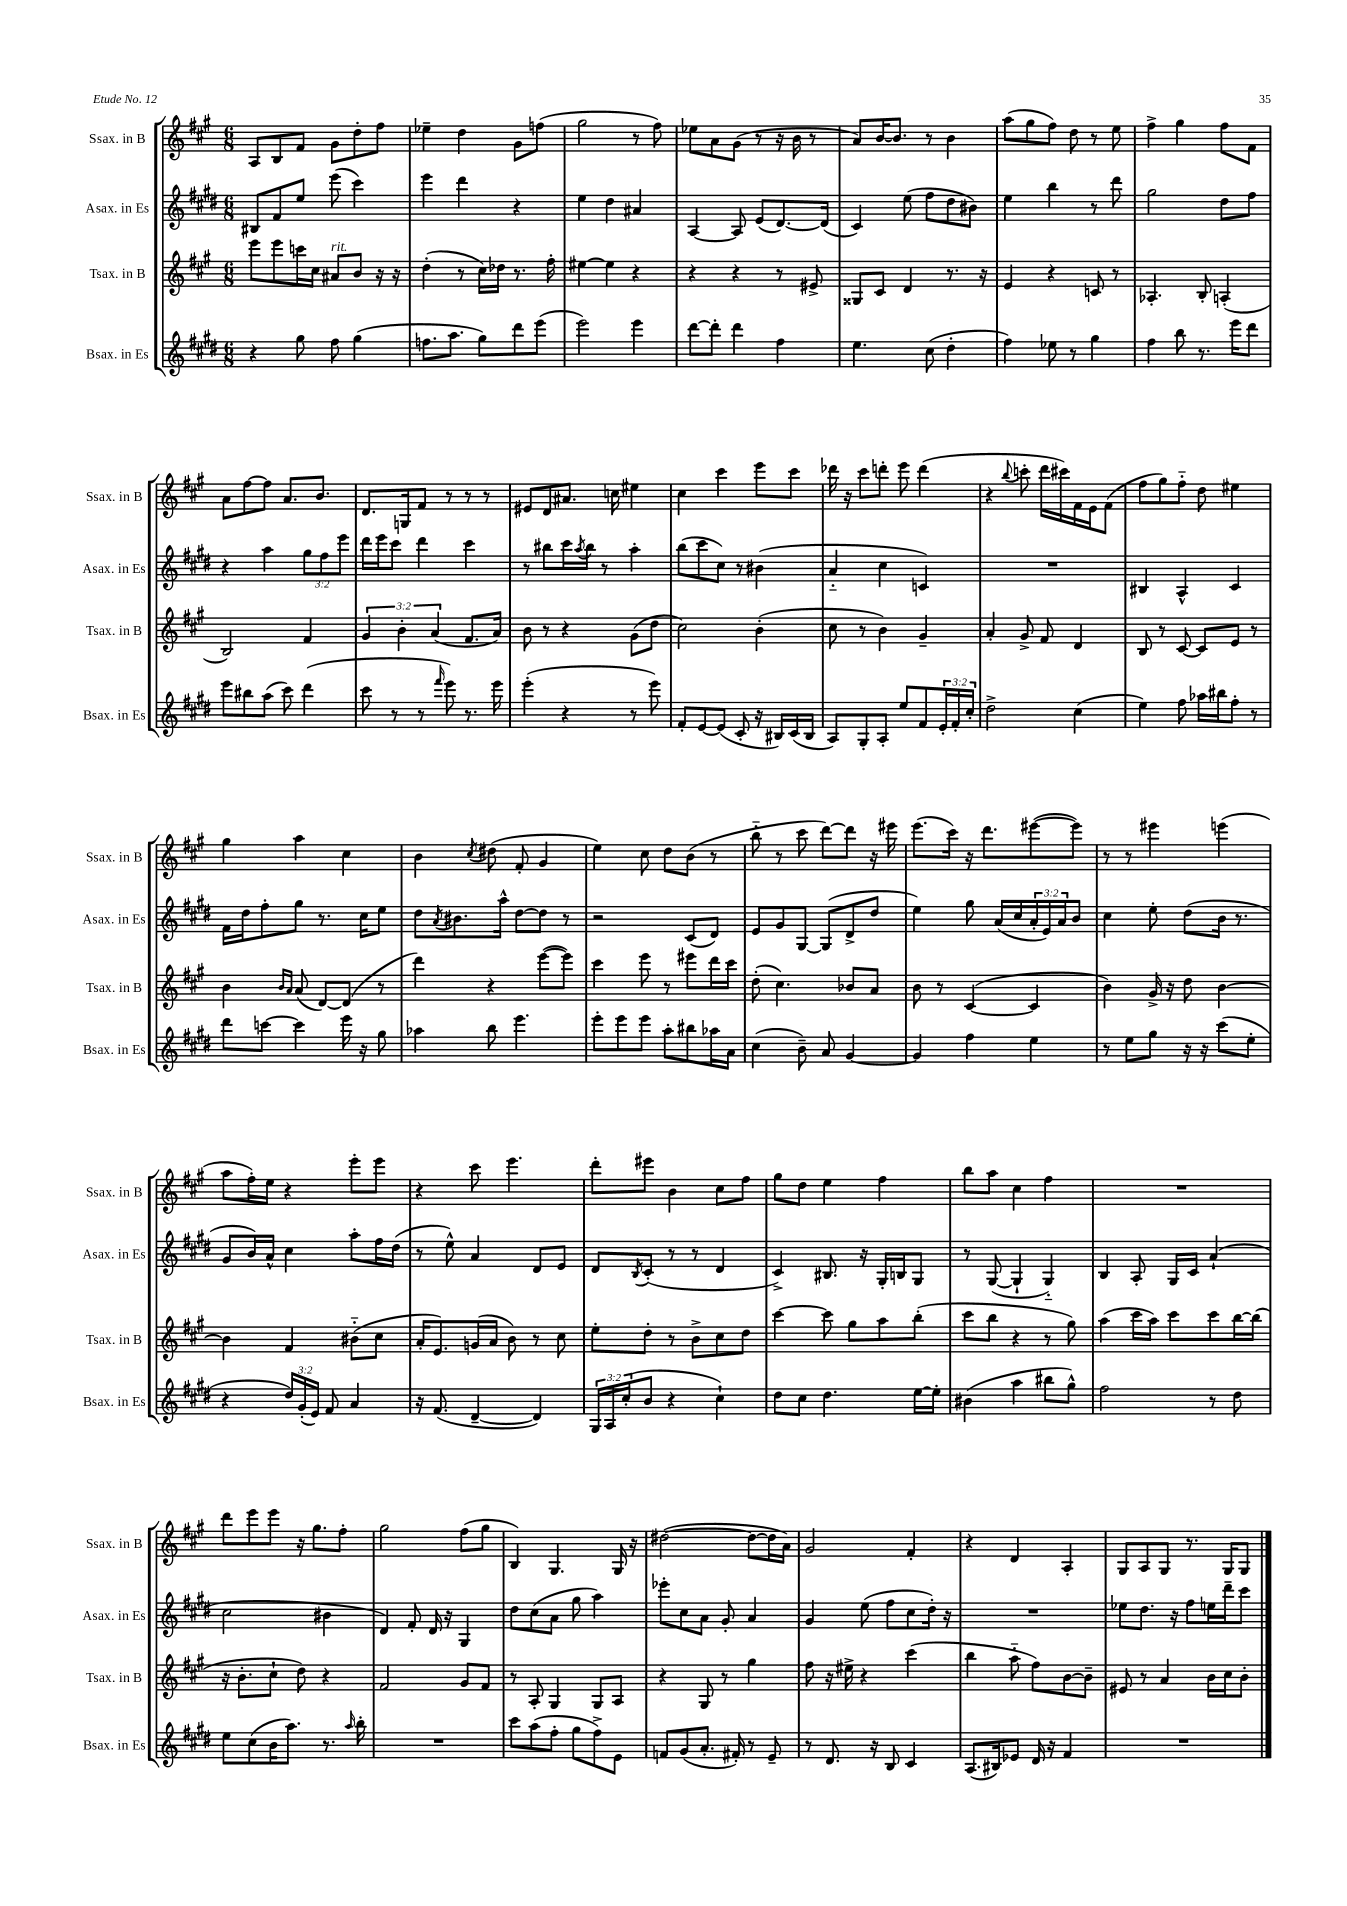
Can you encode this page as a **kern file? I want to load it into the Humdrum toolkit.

**kern	**kern	**kern	**kern
*part4	*part3	*part2	*part1
*staff4	*staff3	*staff2	*staff1
*I"Bsax. in Es	*I"Tsax. in B	*I"Asax. in Es	*I"Ssax. in B
*I'Bsax. in Es	*I'Tsax. in B	*I'Asax. in Es	*I'Ssax. in B
*clefG2	*clefG2	*clefG2	*clefG2
*k[f#c#g#d#]	*k[f#c#g#]	*k[f#c#g#d#]	*k[f#c#g#]
*M6/8	*M6/8	*M6/8	*M6/8
=24	=24	=24	=24
4r	8eee\L	8B#X/L	8A/L
.	8eee\	8f#/	8B/
8gg#\	16cccn\L	8ee/J	8f#/J
.	16cc#\JJ	.	.
!	!LO:TX:a:i:t=rit.	!	!
8ff#\	8a#X/L	(8eee\	8g#\L
(4gg#\	8b/J	4ccc#\)	8dd'\
.	16r	.	8ff#\J
.	16r	.	.
=25	=25	=25	=25
8.ffn\L	(4dd'\	4eee\	4ee-X~\
8.aa\J	.	.	.
.	8r	4ddd#\	4dd\
8gg#\L)	16cc#\LL)	.	.
.	16dd-X\JJ	.	.
8ddd#\	8.r	4r	8g#\L
(8eee\J	.	.	(8ffn\J
.	16ff#'\	.	.
=26	=26	=26	=26
2eee\)	[4ee#X\	4ee\	2gg#\
.	4ee#\]	4dd#\	.
4eee\	4r	4a#X/	8r
.	.	.	8ff#\)
=27	=27	=27	=27
[8ddd#\L	4r	[4A/	8ee-X\L
8ddd#'\J]	.	.	8a\
4ddd#\	4r	8A/]	(8g#\J
.	.	(8e/L	8r
4ff#\	8r	[8.d#/)	16r
.	.	.	16b\
.	8e#X^/	.	8r
.	.	(16d#/Jk]	.
=28	=28	=28	=28
4.ee\	8G##X/L	4c#/)	8a/L)
.	8c#/J	.	[16b/K
.	.	.	8.b/J]
.	4d/	(8ee\	.
(8cc#\	.	8ff#\L	8r
4dd#'\	8.r	8dd#\	4b\
.	.	8b#X\J)	.
.	16r	.	.
=29	=29	=29	=29
4ff#\)	4e/	4ee\	(8aa\L
.	.	.	8gg#\
8ee-X\	4r	4bb\	8ff#\J)
8r	.	.	8dd\
4gg#\	8cn/	8r	8r
.	8r	8ddd#\	8ee\
=30	=30	=30	=30
4ff#\	4.A-X'/	2gg#\	4ff#^\
8bb\	.	.	4gg#\
8.r	8B'/	.	.
.	(4An'/	8dd#\L	8ff#\L
16eee\KL	.	.	.
8ddd#\J	.	8ff#\J	8f#\J
!!LO:LB:g=z
=31	=31	=31	=31
8eee\L	2B/)	4r	8a\L
8bb#X\	.	.	[8ff#\
(8aa\J	.	4aa\	8ff#\J]
8ccc#\)	.	.	8.a/L
(4ddd#\	4f#/	12gg#\L	.
.	.	.	8.b/J
.	.	12ff#\	.
.	.	12eee\J	.
=32	=32	=32	=32
8ccc#\	6g#/	16ddd#\LL	8.d/L
.	.	16eee\J	.
8r	.	8ccc#\J	.
.	6b'\	.	.
.	.	.	16Gn/k
8r	.	4ddd#\	8f#/J
.	(6a/	.	.
16qqfff#/	.	.	.
8eee\)	.	.	8r
8.r	8.f#/L	4ccc#\	8r
.	.	.	8r
16eee\	16a/Jk)	.	.
=33	=33	=33	=33
(4eee'\	8b\	8r	8e#X/L
.	8r	8bb#X\L	8d/
4r	4r	16ccc#\L	8.a#X/J
.	.	8qaa/	.
.	.	16bb#\JJ	.
.	.	8r	.
.	.	.	16ccn\
8r	(8g#\L	4aa'\	4ee#X\
8eee\)	8dd\J	.	.
=34	=34	=34	=34
8f#'/L	2cc#\)	(8bb\L	4cc#\
[8e/	.	8ccc#\	.
(8e/J]	.	8cc#\J)	4ccc#\
8c#'/	.	8r	.
16r	(4b'\	(4b#X\	8eee\L
16B#X/LL)	.	.	.
(16c#/	.	.	8ccc#\J
16B#/JJ	.	.	.
=35	=35	=35	=35
8A/L)	8cc#\	4a/	16ddd-X\
.	.	.	16r
8G#'/	8r	.	8ccc#\L
8A'/J	4b\)	4cc#\	8dddn'\J
8ee/L	.	.	8eee\
8f#/	4g#~/	4cn/)	(4ddd\
24e'/L	.	.	.
24f#'/	.	.	.
24cc#'/JJ	.	.	.
=36	=36	=36	=36
2dd#^\	4a'/	2.r	4r
.	.	.	8qqbb/
.	8g#^/	.	8cccn'\
.	8f#/	.	16ddd\LL
.	.	.	16ccc#X\)
(4cc#\	4d/	.	16f#\
.	.	.	16e\J
.	.	.	(8f#\J
=37	=37	=37	=37
4ee\)	8B/	4B#X/	8ff#\L
.	8r	.	8gg#\)
8ff#\	[8c#/	4A^^/	8ff#\J
16aa-X\LL	8c#/L]	.	8dd\
16bb#X\J	.	.	.
8ff#'\J	8e/J	4c#/	4ee#X\
8r	8r	.	.
!!LO:LB:g=z
=38	=38	=38	=38
8ddd#\L	4b\	16f#\LL	4gg#\
.	.	16dd#\J	.
[8cccn\J	.	8ff#'\	.
.	16qqb/LL	.	.
.	16qqa/JJ	.	.
4ccc\]	(8a/	8gg#\J	4aa\
.	[8d/L)	8.r	.
16eee\	(8d/J]	.	4cc#\
16r	.	16cc#\KL	.
8gg#\	8r	8ee\J	.
=39	=39	=39	=39
4aa-X\	4ddd\)	8dd#\L	4b\
.	.	8qa/	.
.	.	8.b#X\	.
.	.	.	8qcc#/
8bb\	4r	.	(8dd#X\
.	.	16aa^^\Jk	.
4.eee\	.	[8dd#\L	8f#'/
.	([8eee\L	8dd#\J]	4g#/
.	8eee\J])	8r	.
=40	=40	=40	=40
8eee'\L	4ccc#\	2r	4ee\)
8eee\	.	.	.
8eee\J	8eee\	.	8cc#\
8aa'\L	8r	.	8dd\L
8bb#X\	8eee#X\L	(8c#/L	(8b\J
16aa-X\L	16ddd\L	8d#/J)	8r
16a\JJ	16ccc#\JJ	.	.
=41	=41	=41	=41
(4cc#\	(8dd'\	8e/L	8bb\
.	4.cc#\)	8g#/	8r
8b~\)	.	[8G#/J	8ccc#\
8a/	.	(8G#/L]	[8ddd\L)
[4g#/	8b-X/L	8d#^/	8ddd\J]
.	8a/J	8dd#/J	16r
.	.	.	16eee#X\
=42	=42	=42	=42
4g#/]	8b\	4ee\)	(8.eee\L
.	8r	.	.
.	.	.	16ccc#\Jk)
4ff#\	([4c#/	8gg#\	16r
.	.	.	8.ddd\L
.	.	(16a/LL	.
.	.	16cc#/	.
4ee\	4c#/]	24a'/	([8eee#X\
.	.	24e/)	.
.	.	24a/J	.
.	.	8b/J	8eee#\J])
=43	=43	=43	=43
8r	4b\)	4cc#\	8r
8ee\L	.	.	8r
8gg#\J	16g#^/	8ee'\	4eee#X\
.	16r	.	.
16r	8dd\	(8dd#\L	.
16r	.	.	.
(8ccc#\L	[4b\	16b\Jk	(4eeen\
.	.	8.r	.
8ee'\J	.	.	.
!!LO:LB:g=z
=44	=44	=44	=44
4r	4b\]	8g#/L	8aa\L
.	.	16b/L)	16ff#'\L)
.	.	16a^^/JJ	16ee\JJ
24dd#/LL)	4f#/	4cc#\	4r
(24g#'/	.	.	.
24e/JJ)	.	.	.
8f#/	.	.	.
4a/	(8b#X\L	8aa'\L	8eee'\L
.	8cc#\J	16ff#\L	8eee\J
.	.	(16dd#\JJ	.
=45	=45	=45	=45
16r	16a'/KL	8r	4r
(8.f#/	8.e/)	.	.
.	.	8ee^^\)	.
[4d#~/	(16gn/L	4a/	8ccc#\
.	16a/JJ	.	.
.	8b\)	.	4.eee\
4d#/])	8r	8d#/L	.
.	8cc#\	8e/J	.
=46	=46	=46	=46
24G#/LL	8ee'\L	8d#/L	8ddd'\L
24A/	.	.	.
(24cc#'/J	.	.	.
.	.	8qB/	.
8b/J	8dd'\J	(8c#'/J	8eee#X\J
4r	8r	8r	4b\
.	8b^\L	8r	.
4cc#`\)	8cc#\	4d#/	8cc#\L
.	8dd\J	.	8ff#\J
=47	=47	=47	=47
8dd#\L	[4ccc#\	4c#^/)	8gg#\L
8cc#\J	.	.	8dd\J
4.dd#\	8ccc#\]	8.B#X/	4ee\
.	8gg#\L	.	.
.	.	16r	.
.	8aa\	16G#'/LL	4ff#\
.	.	16Bn/J	.
[16ee\LL	(8bb'\J	8G#/J	.
16ee'\JJ]	.	.	.
=48	=48	=48	=48
(4b#X\	8ccc#\L	8r	8bb\L
.	8bb\J	([8G#/	8aa\J
4aa\	4r	4G#`/]	4cc#\
8bb#X\L	8r	4G#/)	4ff#\
8gg#^^\J)	8gg#\)	.	.
=49	=49	=49	=49
2ff#\	(4aa\	4B/	2.r
.	16ccc#\LL	8A'/	.
.	16aa\JJ)	.	.
.	8ccc#\L	16G#/LL	.
.	.	16c#/JJ	.
8r	8ccc#\	(4a`/	.
8dd#\	[16bb\L	.	.
.	(16bb\JJ]	.	.
!!LO:LB:g=z
=50	=50	=50	=50
8ee\L	16r	2cc#\	8ddd\L
.	8.b'\L	.	.
(8cc#\	.	.	8eee\
16b\K	8cc#`\J	.	8eee\J
8.aa\J)	.	.	.
.	8dd\)	.	16r
.	.	.	8.gg#\L
8.r	4r	4b#X\	.
.	.	.	8ff#'\J
16qqaa/	.	.	.
16bb'\	.	.	.
=51	=51	=51	=51
2.r	2f#/	4d#/)	2gg#\
.	.	8f#'/	.
.	.	16d#/	.
.	.	16r	.
.	8g#/L	4G#/	(8ff#\L
.	8f#/J	.	8gg#\J
=52	=52	=52	=52
8ccc#\L	8r	8dd#\L	4B/)
(8aa\	8A'/	(8cc#\	.
8ff#'\J	4G#/	8a\J	4.G#/
8gg#\L	.	8gg#\	.
8ff#^\)	8G#/L	4aa\)	.
8e\J	8A/J	.	16G#/
.	.	.	16r
=53	=53	=53	=53
8fn/L	4r	8eee-X'\L	([2dd#X\
(8g#/	.	8cc#\	.
8.a'/J	8G#/	8a\J	.
.	8r	8g#'/	.
16f#X'/)	.	.	.
8r	4gg#\	4a/	8dd#\L_
8e~/	.	.	16dd#\L]
.	.	.	16a\JJ)
=54	=54	=54	=54
8r	8ff#\	4g#/	2g#/
8.d#/	16r	.	.
.	16ee#X^\	.	.
.	4r	(8ee\	.
16r	.	.	.
8B/	.	8ff#\L	.
4c#/	(4ccc#\	8cc#\	4f#'/
.	.	16dd#'\Jk)	.
.	.	16r	.
=55	=55	=55	=55
(8.A/L	4bb\	2.r	4r
16B#X/k)	.	.	.
8e-X/J	8aa\	.	4d/
16d#/	8ff#\L)	.	.
16r	.	.	.
4f#/	[8b\	.	4A'/
.	8b~\J]	.	.
=56	=56	=56	=56
2.r	8e#X/	8ee-X\L	8G#/L
.	8r	8.dd#\J	8A/
.	4a/	.	8G#/J
.	.	16r	.
.	.	8ff#\L	8.r
.	16b\LL	16een\L	.
.	16cc#\J	16ddd#~\J	16G#/KL
.	8b'\J	8ccc#\J	8G#/J
==	==	==	==
*-	*-	*-	*-
